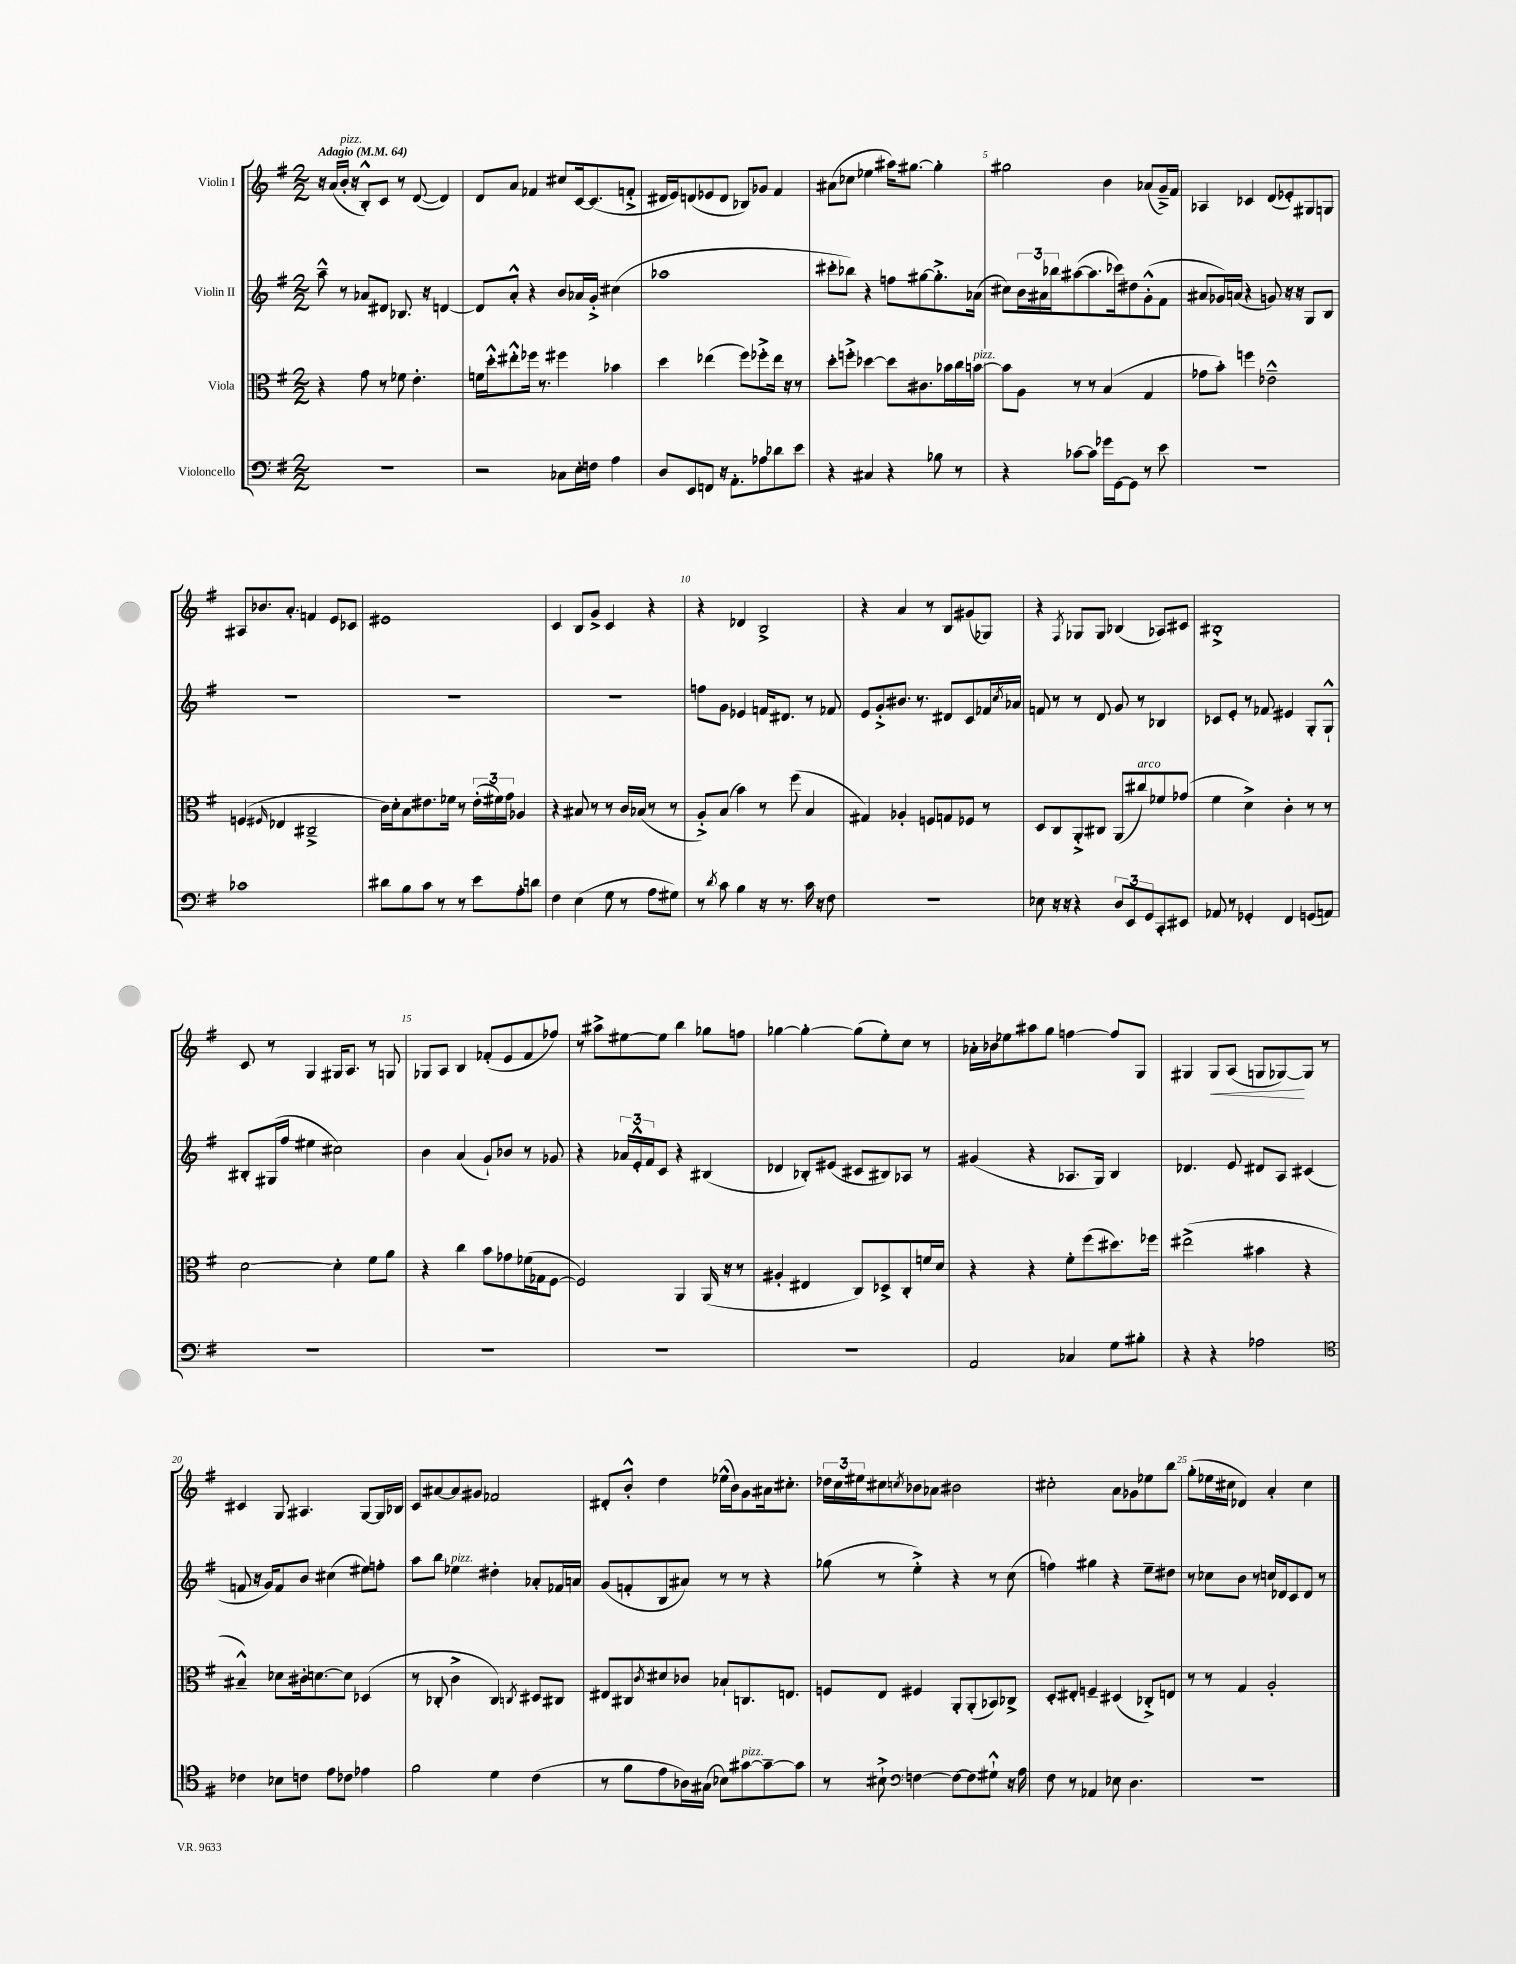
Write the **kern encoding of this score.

**kern	**kern	**kern	**kern	**dynam
*part4	*part3	*part2	*part1	*part1
*staff4	*staff3	*staff2	*staff1	*staff1
*I"Violoncello	*I"Viola	*I"Violin II	*I"Violin I	*
*clefF4	*clefC3	*clefG2	*clefG2	*
*k[f#]	*k[f#]	*k[f#]	*k[f#]	*
*M2/2	*M2/2	*M2/2	*M2/2	*
*MM64	*MM64	*MM64	*MM64	*
=1	=1	=1	=1	=1
!	!	!	!LO:TX:a:B:t=Adagio	!
1r	4r	8aa~^^\	16r	.
.	.	.	(16a/LL	.
!	!	!	!LO:TX:a:i:t=pizz.	!
.	.	8r	16b'/JJ	.
.	.	.	16r	.
.	8g\	8a-X/L	8B'^^/L)	.
.	8r	8d#X/J	8c/J	.
.	8f-X\	8.B-X/	8r	.
.	4.e'\	.	([8d/	.
.	.	16r	.	.
.	.	[4dn/	4d/])	.
=2	=2	=2	=2	=2
2r	16fn\LL	8d/L]	8d/L	.
.	16dd'^^\J	.	.	.
.	8ee#X'^^\	8a'^^/J	8a/J	.
.	16ff-X\Jk	4r	4f-X/	.
.	8.r	.	.	.
8C-X\L	4ff#X\	8b/L	8cc#X/L	.
16E'\L	.	16a-X/L	[16c/k	.
16Fn\JJ	.	16g'^/JJ	(8.c/]	.
4A\	4b-X\	(4cc#X\	.	.
.	.	.	8fn'^/J	.
=3	=3	=3	=3	=3
8D/L	4dd\	1aa-X	16d#X/LL	.
.	.	.	16e/J)	.
8EE/	.	.	(8dn/	.
8FFn/J	(4ee-X\	.	8e-X/	.
16r	.	.	8d/J	.
8.AA'\L	.	.	.	.
.	8ff#\L)	.	8B-X/L)	.
8A-X\	8ff-X'^\	.	8g-X/J	.
8d-X\	16ee-\Jk	.	4f#/	.
.	16r	.	.	.
8e\J	8r	.	.	.
=4	=4	=4	=4	=4
4r	8dd'\L	8ccc#X'\L	(8a#X\L	.
.	8ffn'^\J	8bb-X\J)	8cc-X\J	.
4C#X/	[4dd-X\	4r	4ee-X\	.
4r	8dd-\L]	8ffn\L	16aa#X\KL)	.
.	.	.	[8.gg#X\J	.
.	8.c#X\	[8gg#X\	.	.
8B-X\	.	8.gg#'^\]	4gg#'\]	.
.	16b-X\L	.	.	.
8r	16cc\	.	.	.
!	!LO:TX:a:i:t=pizz.	!	!	!
.	[16bn\JJ	(16a-X\Jk	.	.
=5	=5	=5	=5	=5
4r	8b\L]	8cc#X\L)	2gg#X\	.
.	8A\J	24b\L	.	.
.	.	24a#X\	.	.
.	.	24bb-X\J	.	.
[8c-X\L	8r	([8aa#X\	.	.
8c-\J]	8r	8.aa#\]	.	.
16g-X\LL	(4B/	.	4b\	.
[16GG\J	.	16ccc-X\k)	.	.
8GG\J]	.	8dd#X\	.	.
8r	4G/	(8g'^^\	(8a-X/L	.
8e\	.	8f#\J	16g~^/L)	.
.	.	.	16f#/JJ	.
=6	=6	=6	=6	=6
1r	8g-X\L	8a#X/L	4A-X/	.
.	8b'\J)	16g-X/L)	.	.
.	.	(16an/JJ	.	.
.	4ffn\	4r	4c-X/	.
.	2e-X~^^\	8gn/)	(8d/L	.
.	.	16r	8e-X'/)	.
.	.	16r	.	.
.	.	8G/L	8G#X/	.
.	.	8B/J	8Gn/J	.
!!LO:LB:g=z
=7	=7	=7	=7	=7
1c-X	(4Fn/	1r	8A#X/L	.
.	.	.	8.b-X/	.
.	16qqF#X/	.	.	.
.	4E-X/	.	.	.
.	.	.	8.a'/J	.
.	2C#X~^/	.	4fn/	.
.	.	.	8e/L	.
.	.	.	8c-X/J	.
=8	=8	=8	=8	=8
8d#X\L	16c\LL)	1r	1e#X	.
.	16d'\J	.	.	.
8B\	8B\	.	.	.
8c\J	8.e#X\	.	.	.
8r	.	.	.	.
.	16f-X\Jk	.	.	.
8r	8r	.	.	.
8e\L	(24e#'\LL	.	.	.
.	24f#X\)	.	.	.
.	24g\JJ	.	.	.
8A'\	4A-X/	.	.	.
8dn\J	.	.	.	.
=9	=9	=9	=9	=9
4F#\	4r	1r	4c/	.
(4E\	8B#X/	.	8B/L	.
.	8r	.	8g^/J	.
8G\	8r	.	4c/	.
8r	16c/LL	.	.	.
.	(16B-X/JJ	.	.	.
8A\L	8r	.	4r	.
8G#X\J)	8r	.	.	.
=10	=10	=10	=10	=10
8r	8A'^/L)	8ffn\L	4r	.
8qd/	.	.	.	.
8c\	(8B/J	8g\J	.	.
4B\	4b\)	4e-X/	4d-X/	.
16r	8r	16fn/KL	2B^/	.
8.r	.	8.d#X/J	.	.
.	(8ff#\	.	.	.
16c\	4B/	8r	.	.
16r	.	.	.	.
8F#\	.	8f-X/	.	.
=11	=11	=11	=11	=11
1r	4G#X/)	8e/L	4r	.
.	.	8g'^/	.	.
.	4A-X'/	8.b#X/J	4a/	.
.	.	8.r	.	.
.	8Fn/L	.	8r	.
.	8Gn/	8d#X/L	8B/L	.
.	8F-X/J	8c/	(8g#X/	.
.	8r	16f-X/L	8G-X/J)	.
.	.	8qcc/	.	.
.	.	16a-X/JJ	.	.
=12	=12	=12	=12	=12
8E-X\	8D/L	8fn/	4r	.
16r	8C/	8r	.	.
16r	.	.	.	.
.	.	.	8qF#/	.
4r	8AA'^/	8r	8G-X/L	.
.	8C#X/J	8d/	8G-/J	.
12D/L	(8AA/L	8g/	(4B-X/	.
12EE/	.	.	.	.
!	!LO:TX:a:i:t=arco	!	!	!
.	8cc#X/)	8r	.	.
12GG/	.	.	.	.
8CC'/	8f-X/	4B-X/	8A-X/L)	.
8EE#X/J	(8g-X/J	.	8c#X/J	.
=13	=13	=13	=13	=13
8AA-X/	4f#\	8c-X/L	1B#X'^	.
8r	.	8e'/J	.	.
4GG-X'/	4d^\)	8r	.	.
.	.	8f-X/	.	.
4FF#/	4c'\	4e#X/	.	.
(8GGn/L	8r	8G'/L	.	.
8AAn/J)	8r	8G`^^/J	.	.
!!LO:LB:g=z
=14	=14	=14	=14	=14
1r	[2d\	8B#X'/L	8c/	.
.	.	(16G#X/L	8r	.
.	.	16ff#/JJ	.	.
.	.	4ee#X\	4G/	.
.	4d'\]	2cc#X\)	16G#X/KL	.
.	.	.	8.A/J	.
.	8f#\L	.	8r	.
.	8a\J	.	8Gn/	.
=15	=15	=15	=15	=15
1r	4r	4b\	8G-X/L	.
.	.	.	8A/J	.
.	4cc\	(4a/	4B/	.
.	8b\L	8g`/L)	(8f-X'/L	.
.	8g-X\	8b-X/J	8e/	.
.	(16f-X\L	8r	8f-/	.
.	16G-X\J	.	.	.
.	[8F#\J	8g-X/	8ff-X/J)	.
=16	=16	=16	=16	=16
1r	2F#/])	4r	8r	.
.	.	.	8aa#X^\L	.
.	.	24a-X/LL	[8ee#X\	.
.	.	24e'^^/	.	.
.	.	24f#/J	.	.
.	.	8c/J	8ee#\J]	.
.	4AA/	4r	4bb\	.
.	(16AA/	(4B#X/	8gg-X\L	.
.	16r	.	.	.
.	8r	.	8ffn\J	.
=17	=17	=17	=17	=17
1r	4A#X'/	4d-X/	[4gg-X\	.
.	4E#X/	8B-X'/L)	4gg-'\_	.
.	.	(8e#X/J	.	.
.	8C/L)	8c#X/L	(8gg-\L]	.
.	8D-X^/	8B#X/)	8ee'\)	.
.	8C'/	8A-X/J	8cc\J	.
.	16fn/L	8r	8r	.
.	16d/JJ	.	.	.
=18	=18	=18	=18	=18
2AA/	4r	(4g#X/	16a-X'\LL	.
.	.	.	16b-X\J	.
.	.	.	8ee-X\	.
.	4r	4r	8aa#X\	.
.	.	.	8gg\J	.
4C-X/	8f#'\L	8.A-X/L	[4ffn\	.
.	(8ff#\	.	.	.
.	.	16G/Jk)	.	.
8G\L	8.dd#X\)	4B/	8ff/L]	.
8B#X'\J	.	.	8G/J	.
.	16ff-X\Jk	.	.	.
=19	=19	=19	=19	=19
4r	(2ee#X^\	4.d-X/	4G#X/	.
!	!	!	!	!LO:HP:b
4r	.	.	8G#/L	<
.	.	8e/	(8A/J	.
2A-X\	4b#X\	8d#X/L	8Gn/L	.
.	.	8A/J	[8G-X/)	.
.	4r	(4c#X/	8G-/J]	[
.	.	.	8r	.
!!LO:LB:g=z
=20	=20	=20	=20	=20
*clefC4	*	*	*	*
4c-X\	4B#X~^^/)	8fn/	4c#X/	.
.	.	16r	.	.
.	.	16g/KL)	.	.
8B-X\L	8d-X\L	8f/	8G/	.
8cn\J	16c#X'\k	8b/J	4.A#X/	.
.	[8.dn\	.	.	.
8e\L	.	(4cc#X\	.	.
8c-X\J	8d\J]	.	.	.
4e-X\	(4D-X/	8ee#X\L)	[8G/L	.
.	.	8ffn'\J	16G/L]	.
.	.	.	16B-X/JJ	.
=21	=21	=21	=21	=21
2f#\	8r	8aa\L	8c/L	.
.	8C-X'/	8bb\J	[8a#X/	.
!	!	!LO:TX:a:i:t=pizz.	!	!
.	4c^\	4ee-X\	8a#/]	.
.	.	.	8g#X/J	.
4d\	4C-/)	4dd#X'\	2f-X/	.
.	8qCn/	.	.	.
(4c\	8D#X/L	8a-X'/L	.	.
.	8C#X/J	16f-X/L	.	.
.	.	16an/JJ	.	.
=22	=22	=22	=22	=22
8r	8E#X/L	(8g/L	8d#X'/L	.
8f#\L	8C#X/	8fn'/	8b'^^/J	.
.	8qc/	.	.	.
8e\	8d#X/	8B/	4dd\	.
16A-X\L)	8c-X/J	8a#X/J)	.	.
(16G#X\JJ	.	.	.	.
8B-X\L)	8B-X`/L	8r	(16ee-X^^\LL	.
.	.	.	16b\J)	.
!LO:TX:a:i:t=pizz.	!	!	!	!
[8g#X\	8.Cn/	8r	8g\	.
8g#~\_	.	4r	16a#X\k	.
.	8.En/J	.	8.cc#X'\J	.
8g#\J]	.	.	.	.
=23	=23	=23	=23	=23
8r	8Fn/L	(8gg-X\	24dd-X\LL	.
.	.	.	24cc\	.
.	.	.	24ee#X\J	.
8B#X`^\	8E/J	8r	8cc#X\	.
*clefF4	*	*	*	*
.	.	.	8qccn/	.
[4Fn\	4F#X/	4ee'^\)	8b-X\	.
.	.	.	8a-X\J	.
8F\L_	8AA'/L	4r	2b#X\	.
8F\]	(8AA'/	.	.	.
8G#X`^^\J	8BB-X/)	8r	.	.
16r	8C-X^/J	(8cc\	.	.
16A\	.	.	.	.
=24	=24	=24	=24	=24
8F#\	8D'/L	4ffn\)	2cc#X'\	.
8r	8E#X'/J	.	.	.
4AA-X/	4Fn~/	4gg#X\	.	.
8E-X\	(4D#X/	4r	8a\L	.
4.D\	.	.	8g-X\	.
.	8C-X'^/L)	8ee~\L	8ee-X\	.
.	8En/J	8dd#X\J	8bb\J	.
=25	=25	=25	=25	=25
1r	8r	8r	(8gg'\L	.
.	8r	8cc-X\L	16ee-X\L	.
.	.	.	16cc#X\JJ	.
.	4G/	8b\J	4d-X/)	.
.	.	8r	.	.
.	2A'/	16ccn/LL	4a'/	.
.	.	16d-X/J	.	.
.	.	8c/	.	.
.	.	8d-/J	4cc#\	.
.	.	8r	.	.
==	==	==	==	==
*-	*-	*-	*-	*-
